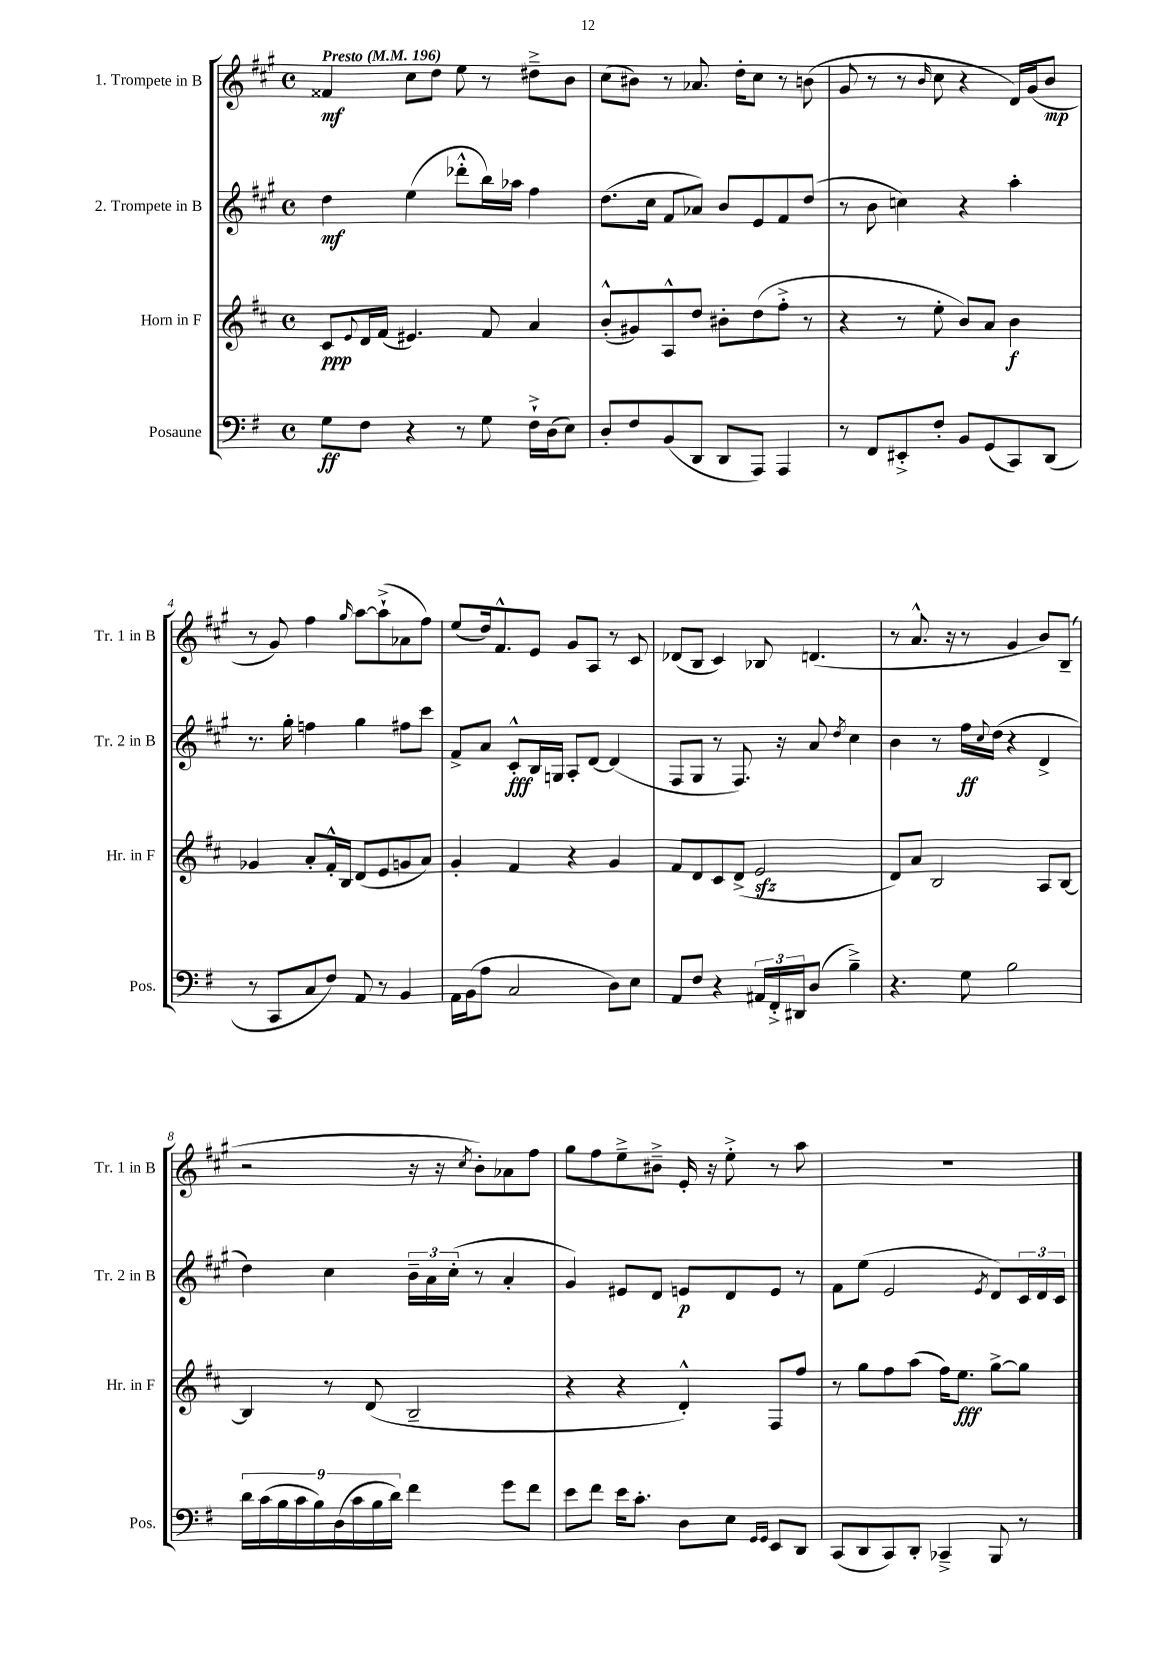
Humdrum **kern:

**kern	**dynam	**kern	**dynam	**kern	**dynam	**kern	**dynam
*part4	*part4	*part3	*part3	*part2	*part2	*part1	*part1
*staff4	*staff4	*staff3	*staff3	*staff2	*staff2	*staff1	*staff1
*I"Posaune	*	*I"Horn in F	*	*I"2. Trompete in B	*	*I"1. Trompete in B	*
*I'Pos.	*	*I'Hr. in F	*	*I'Tr. 2 in B	*	*I'Tr. 1 in B	*
*clefF4	*	*clefG2	*	*clefG2	*	*clefG2	*
*k[f#]	*	*k[f#c#]	*	*k[f#c#g#]	*	*k[f#c#g#]	*
*M4/4	*	*M4/4	*	*M4/4	*	*M4/4	*
*met(c)	*	*met(c)	*	*met(c)	*	*met(c)	*
*MM196	*	*MM196	*	*MM196	*	*MM196	*
=1	=1	=1	=1	=1	=1	=1	=1
!	!	!	!	!	!	!LO:TX:a:B:t=Presto	!
8G\L	ff	8c#/L	ppp	4dd\	mf	4f##X/	mf
.	.	8qqe/	.	.	.	.	.
8F#\J	.	16d/L	.	.	.	.	.
.	.	(16f#/JJ	.	.	.	.	.
4r	.	4.e#X/)	.	(4ee\	.	8cc#\L	.
.	.	.	.	.	.	8dd\J	.
8r	.	.	.	8ddd-X'^^\L	.	8ee\	.
8G\	.	8f#/	.	16bb\L)	.	8r	.
.	.	.	.	16aa-X\JJ	.	.	.
16F#`^\LL	.	4a/	.	4ff#\	.	8dd#X~^\L	.
(16D\J	.	.	.	.	.	.	.
8E\J)	.	.	.	.	.	8b\J	.
=2	=2	=2	=2	=2	=2	=2	=2
8D'/L	.	(8b'^^/L	.	(8.dd\L	.	(8cc#\L	.
8F#/	.	8g#X/)	.	.	.	8b#X\J)	.
.	.	.	.	16cc#\Jk	.	.	.
(8BB/	.	8A^^/	.	8f#/L	.	8r	.
8DD/J	.	8dd/J	.	8a-X/J)	.	8.a-X/	.
8DD/L	.	8b#X'\L	.	8b/L	.	.	.
.	.	.	.	.	.	16dd'\KL	.
8AAA/J)	.	(8dd\	.	8e/	.	8cc#\J	.
4AAA/	.	8ff#'^\J	.	8f#/	.	8r	.
.	.	8r	.	(8dd/J	.	(8bn\	.
=3	=3	=3	=3	=3	=3	=3	=3
8r	.	4r	.	8r	.	8g#/	.
8FF#/L	.	.	.	8b\	.	8r	.
8EE#X'^/	.	8r	.	4ccn\)	.	8r	.
.	.	.	.	.	.	16qqb/	.
8F#'/J	.	8ee'\	.	.	.	8cc#\	.
8BB/L	.	8b/L)	.	4r	.	4r	.
(8GG/	.	8a/J	.	.	.	.	.
8CC/)	.	4b\	f	4aa'\	.	16d/LL)	.
.	.	.	.	.	.	(16g#/J	.
(8DD/J	.	.	.	.	.	8b/J	mp
!!LO:LB:g=z
=4	=4	=4	=4	=4	=4	=4	=4
8r	.	4g-X/	.	8.r	.	8r	.
8CC/L	.	.	.	.	.	8g#/)	.
.	.	.	.	16gg#'\	.	.	.
8C/	.	8a'/L	.	4ffn\	.	4ff#\	.
8F#/J)	.	16f#'^^/L	.	.	.	.	.
.	.	16B/JJ	.	.	.	.	.
.	.	.	.	.	.	16qqgg#/	.
8AA/	.	(8d/L	.	4gg#\	.	[8aa\L	.
8r	.	8e/	.	.	.	(8aa`^\]	.
4BB/	.	8gn/	.	8ff#X\L	.	8a-X\	.
.	.	8a/J)	.	8ccc#\J	.	8ff#\J)	.
=5	=5	=5	=5	=5	=5	=5	=5
16AA\LL	.	4g'/	.	8f#^/L	.	(8ee/L	.
(16BB\J	.	.	.	.	.	.	.
8A\J	.	.	.	8a/J	.	16dd/k)	.
.	.	.	.	.	.	8.f#^^/	.
2C/	.	4f#/	.	8c#'^^/L	fff	.	.
.	.	.	.	16B/L	.	8e/J	.
.	.	.	.	16Gn/JJ	.	.	.
.	.	4r	.	8A'/L	.	8g#/L	.
.	.	.	.	[8d/J	.	8A/J	.
8D\L)	.	4g/	.	(4d/]	.	8r	.
8E\J	.	.	.	.	.	8c#/	.
=6	=6	=6	=6	=6	=6	=6	=6
8AA/L	.	8f#/L	.	8F#/L	.	(8d-X/L	.
8F#/J	.	8d/	.	8G#/J	.	8B/J	.
4r	.	8c#/	.	8r	.	4c#/)	.
.	.	(8d^/J	.	8.F#/)	.	.	.
24AA#X/LL	.	2ezz/	.	.	.	8B-X/	.
24FF#'^/	.	.	.	.	.	.	.
.	.	.	.	16r	.	.	.
24DD#X/J	.	.	.	.	.	.	.
(8D/J	.	.	.	8a/	.	(4.dn/	.
.	.	.	.	8qdd/	.	.	.
4B~^\)	.	.	.	4cc#\	.	.	.
=7	=7	=7	=7	=7	=7	=7	=7
4.r	.	8d/L)	.	4b\	.	8r	.
.	.	8a/J	.	.	.	8.a^^/	.
.	.	2B/	.	8r	.	.	.
.	.	.	.	.	.	16r	.
8G\	.	.	.	16ff#\LL	ff	8r	.
.	.	.	.	8qqcc#/	.	.	.
.	.	.	.	(16dd\JJ	.	.	.
2B\	.	.	.	4r	.	4g#/	.
.	.	8A/L	.	4d^/	.	8b/L)	.
.	.	[8B/J	.	.	.	(8B~/J	.
!!LO:LB:g=z
=8	=8	=8	=8	=8	=8	=8	=8
18d\LL	.	4B/]	.	4dd\)	.	2r	.
(18c\	.	.	.	.	.	.	.
18B\	.	.	.	.	.	.	.
18c\	.	.	.	.	.	.	.
18B\)	.	.	.	.	.	.	.
.	.	8r	.	4cc#\	.	.	.
(18D\	.	.	.	.	.	.	.
18c\	.	.	.	.	.	.	.
.	.	(8d/	.	.	.	.	.
18B\	.	.	.	.	.	.	.
18d\JJ)	.	.	.	.	.	.	.
4f#\	.	2B~/	.	24b~\LL	.	16r	.
.	.	.	.	24a\	.	.	.
.	.	.	.	.	.	16r	.
.	.	.	.	(24cc#'\JJ	.	.	.
.	.	.	.	.	.	8qcc#/	.
.	.	.	.	8r	.	8b'\L)	.
8g\L	.	.	.	4a'/	.	8a-X\	.
8f#\J	.	.	.	.	.	8ff#\J	.
=9	=9	=9	=9	=9	=9	=9	=9
8e\L	.	4r	.	4g#/)	.	8gg#\L	.
8f#\J	.	.	.	.	.	8ff#\	.
16e\KL	.	4r	.	8e#X/L	.	8ee~^\	.
8.c'\J	.	.	.	.	.	.	.
.	.	.	.	8d/J	.	8b#X~^\J	.
8D\L	.	4d'^^/)	.	8en/L	p	16e'/	.
.	.	.	.	.	.	16r	.
8E\J	.	.	.	8d/	.	8ee'^\	.
16qqGG/LL	.	.	.	.	.	.	.
16qqGG/JJ	.	.	.	.	.	.	.
8EE/L	.	8F#/L	.	8e/J	.	8r	.
8DD/J	.	8ff#/J	.	8r	.	8aa\	.
=10	=10	=10	=10	=10	=10	=10	=10
(8CC/L	.	8r	.	8f#\L	.	1r	.
8DD/	.	8gg\L	.	(8ee\J	.	.	.
8CC/)	.	8ff#\	.	2e/	.	.	.
8DD'/J	.	(8aa\J	.	.	.	.	.
4CC-X~^/	.	16ff#\KL)	.	.	.	.	.
.	.	8.ee\J	fff	.	.	.	.
.	.	.	.	8qe/	.	.	.
8BBB/	.	[8gg^\L	.	8d/L)	.	.	.
8r	.	8gg\J]	.	24c#/L	.	.	.
.	.	.	.	24d/	.	.	.
.	.	.	.	24c#/JJ	.	.	.
==	==	==	==	==	==	==	==
*-	*-	*-	*-	*-	*-	*-	*-
